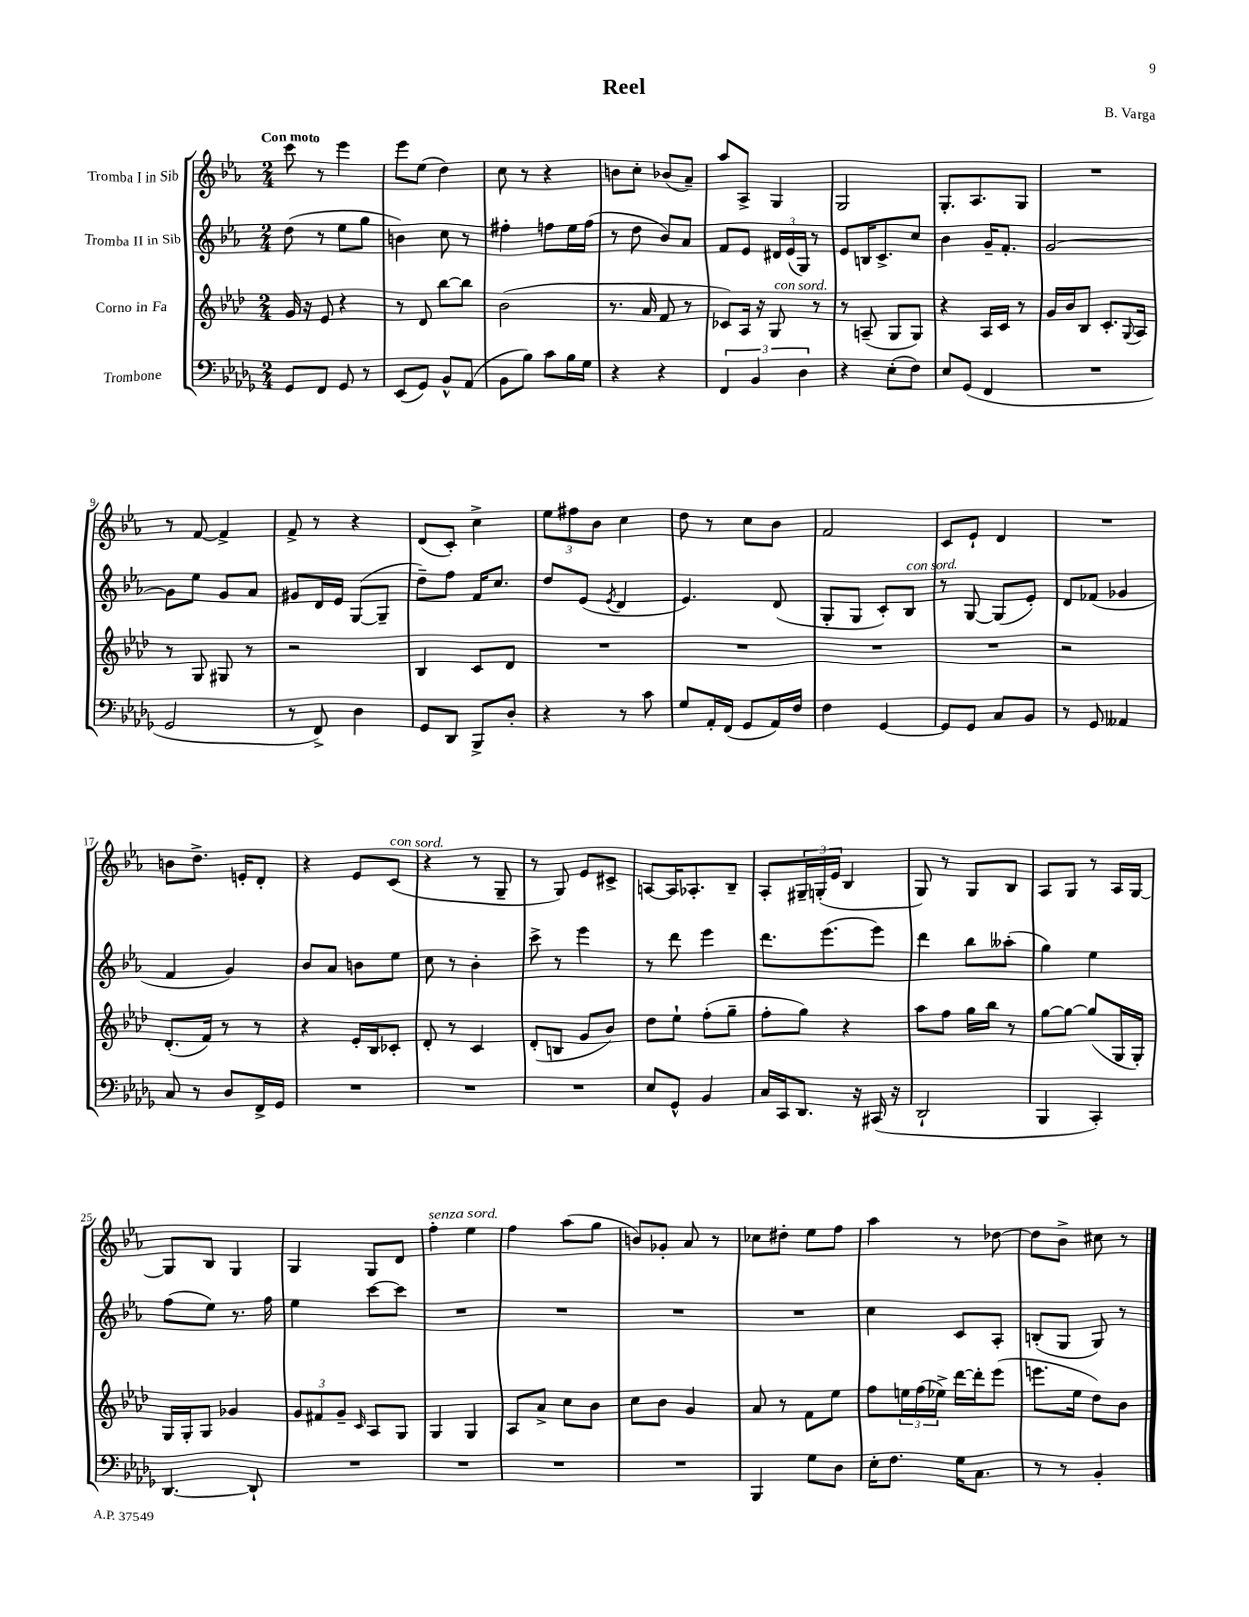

**kern	**kern	**kern	**kern
*part4	*part3	*part2	*part1
*staff4	*staff3	*staff2	*staff1
*I"Trombone	*I"Corno in Fa	*I"Tromba II in Sib	*I"Tromba I in Sib
*clefF4	*clefG2	*clefG2	*clefG2
*k[b-e-a-d-g-]	*k[b-e-a-d-]	*k[b-e-a-]	*k[b-e-a-]
*M2/4	*M2/4	*M2/4	*M2/4
=1	=1	=1	=1
!	!	!	!LO:TX:a:B:t=Con moto
8GG-/L	16g/	(8dd\	8ccc\
.	16r	.	.
8FF/J	8e-/	8r	8r
8GG-/	4r	8ee-\L	4eee-\
8r	.	8gg\J	.
=2	=2	=2	=2
(8EE-/L	8r	4bn\)	8eee-\L
8GG-/J)	8d-/	.	(8ee-\J
8BB-^^/L	[8bb-\L	8cc\	4dd\)
(8AA-/J	8bb-\J]	8r	.
=3	=3	=3	=3
8BB-\L	(2b-\	4ff#X'\	8cc\
8B-\J)	.	.	8r
8c\L	.	8ffn\L	4r
16B-\L	.	16ee-\L	.
16G-\JJ	.	(16ff\JJ	.
=4	=4	=4	=4
4r	8.r	8r	8bn\L
.	.	8dd\	8cc'\J
.	16a-/	.	.
4r	8f/	8b-/L)	(8b-X/L
.	8r	8a-/J	8a-~/J)
=5	=5	=5	=5
6FF/	8c-X/L)	8f/L	8aa-/L
.	16A-/Jk	8e-/J	8A-^/J
6BB-/	.	.	.
.	16r	.	.
!	!LO:TX:a:i:t=con sord.	!	!
.	8G/	24d#X/LL	4G/
.	.	(24e-/	.
6D-\	.	24G/JJ)	.
.	8r	8r	.
=6	=6	=6	=6
4r	8r	8e-/L	2G/
.	(8An~/	16Bn/K	.
.	.	8.c^/	.
(8E-'\L	8G/L	.	.
8F\J)	8G/J)	8cc/J	.
=7	=7	=7	=7
8E-/L	4r	4b-\	8.G'/L
(8GG-/J	.	.	.
.	.	.	8.A-/
4FF/	16A-/LL	16g~/KL	.
.	16c/JJ	8.f'/J	.
.	8r	.	8G/J
=8	=8	=8	=8
2r	16g/LL	[2g/	2r
.	16b-/J	.	.
.	8B-/J	.	.
.	8.c'/L	.	.
.	8qqG/	.	.
.	16A-/Jk	.	.
!!LO:LB:g=z
=9	=9	=9	=9
2GG-/	8r	8g\L]	8r
.	8G/	8ee-\J	[8f/
.	8G#X/	8g/L	4f^/]
.	8r	8a-/J	.
=10	=10	=10	=10
8r	2r	8g#X/L	8f^/
8FF^/)	.	16d/L	8r
.	.	16e-/JJ	.
4D-\	.	([8G/L	4r
.	.	8G~/J]	.
=11	=11	=11	=11
8GG-/L	4B-/	8dd~\L)	(8d/L
8DD-/J	.	8ff\J	8c'/J)
8BBB-^/L	8c/L	16f/KL	4cc^\
.	.	8.cc/J	.
8D-'/J	8d-/J	.	.
=12	=12	=12	=12
4r	2r	8dd/L	12ee-\L
.	.	.	12ff#X\
.	.	(8e-/J	.
.	.	.	12b-\J
.	.	8qe-/	.
8r	.	4d/	4cc\
8c\	.	.	.
=13	=13	=13	=13
8G-/L	2r	4.e-/)	8dd\
16AA-'/L	.	.	8r
(16FF/JJ	.	.	.
8GG-/L	.	.	8cc\L
16AA-/L)	.	(8d/	8b-\J
16F/JJ	.	.	.
=14	=14	=14	=14
4F\	2r	8G'/L	2f/
.	.	8G/J	.
[4GG-/	.	8c'/L)	.
!	!	!LO:TX:a:i:t=con sord.	!
.	.	8B-/J	.
=15	=15	=15	=15
8GG-/L]	2r	8r	8c/L
8GG-/J	.	[8G/	8e-`/J
8C/L	.	(8G/L]	4d/
8BB-/J	.	8e-'/J)	.
=16	=16	=16	=16
8r	2r	8d/L	2r
8GG-/	.	(8f-X/J	.
4AA--X/	.	4g-X/	.
!!LO:LB:g=z
=17	=17	=17	=17
8C/	(8.d-'/L	4f/	8bn\L
8r	.	.	8.dd^\J
.	16f/Jk)	.	.
8D-/L	8r	4g/)	.
.	.	.	16en'/KL
16FF^/L	8r	.	8d'/J
16GG-/JJ	.	.	.
=18	=18	=18	=18
2r	4r	8b-/L	4r
.	.	8a-/J	.
.	16e-'/LL	8bn\L	8e-/L
.	16B-/J	.	.
!	!	!	!LO:TX:a:i:t=con sord.
.	8c-X'/J	8ee-\J	(8c/J
=19	=19	=19	=19
2r	8d-'/	8cc\	4r
.	8r	8r	.
.	4c/	4b-'\	8r
.	.	.	8G~/
=20	=20	=20	=20
2r	(8d-'/L	8ccc^\	8r
.	8Bn/J	8r	8G/)
.	8g/L	4eee-\	8e-/L
.	8b-/J)	.	8c#X^/J
=21	=21	=21	=21
8E-/L	8dd-\L	8r	[8An/L
8GG-^^/J	8ee-`\J	8ddd\	16A/K]
.	.	.	8.A-X'/
4BB-/	(8ff'\L	4eee-\	.
.	8gg~\J	.	8B-~/J
=22	=22	=22	=22
16C/LL	8ff'\L	8.ddd\L	8A-'/L
16CC/J	.	.	.
8.DD-/J	8gg\J)	.	24G#X~/L
.	.	.	(24Gn'/
.	.	(8.eee-\	.
.	.	.	24e-/JJ
.	4r	.	4B-/
16r	.	.	.
(16CC#X/	.	8eee-\J)	.
16r	.	.	.
=23	=23	=23	=23
2DD-`/	8aa-\L	4ddd\	8G/)
.	8ff\J	.	8r
.	16gg\LL	8bb-\L	8G/L
.	16bb-\JJ	.	.
.	8r	(8aa--X'\J	8B-/J
=24	=24	=24	=24
4BBB-/	[8gg\L	4gg\)	8A-/L
.	8gg\J_	.	8G/J
4CC'/)	(8gg/L]	4ee-\	8r
.	16G/L	.	16A-/LL
.	16G'/JJ)	.	[16G/JJ
!!LO:LB:g=z
=25	=25	=25	=25
[4.DD-/	16G/LL	(8ff\L	8G/L]
.	16G'/J	.	.
.	8G/J	8ee-\J)	8B-/J
.	4g-X/	8.r	4G/
8DD-`/]	.	.	.
.	.	16ff\	.
=26	=26	=26	=26
2r	12g/L	4ee-\	4G/
.	12f#X/	.	.
.	12g~/J	.	.
.	16qqc/	.	.
.	8A-/L	[8ccc\L	8G/L
.	8G/J	8ccc\J]	8d/J
=27	=27	=27	=27
!	!	!	!LO:TX:a:i:t=senza sord.
2r	4G/	2r	4ff'\
.	4G/	.	4ee-\
=28	=28	=28	=28
2r	8A-/L	2r	4ff\
.	8a-^/J	.	.
.	8cc\L	.	(8aa-\L
.	8b-\J	.	8gg\J
=29	=29	=29	=29
2r	8cc\L	2r	8bn/L)
.	8b-\J	.	8g-X'/J
.	4g/	.	8a-/
.	.	.	8r
=30	=30	=30	=30
4BBB-/	8a-/	2r	8cc-X\L
.	8r	.	8dd#X'\J
8G-\L	8f\L	.	8ee-\L
8D-\J	8ee-\J	.	8ff\J
=31	=31	=31	=31
16E-'\KL	8ff\L	4cc\	4aa-\
8.F\J	.	.	.
.	24een\L	.	.
.	(24ff\	.	.
.	24ee-X^\JJ)	.	.
16G-\KL	[16ddd-\LL	8c/L	8r
8.C\J	16ddd-'\J]	.	.
.	(8eee-\J	8A-'/J	[8dd-X\
=32	=32	=32	=32
8r	8.eeen\L	(8Bn'/L	8dd-\L]
8r	.	8G/J	8b-^\J
.	16ee-\Jk	.	.
4BB-'/	8dd-\L)	8G/)	8cc#X\
.	8b-\J	8r	8r
==	==	==	==
*-	*-	*-	*-
